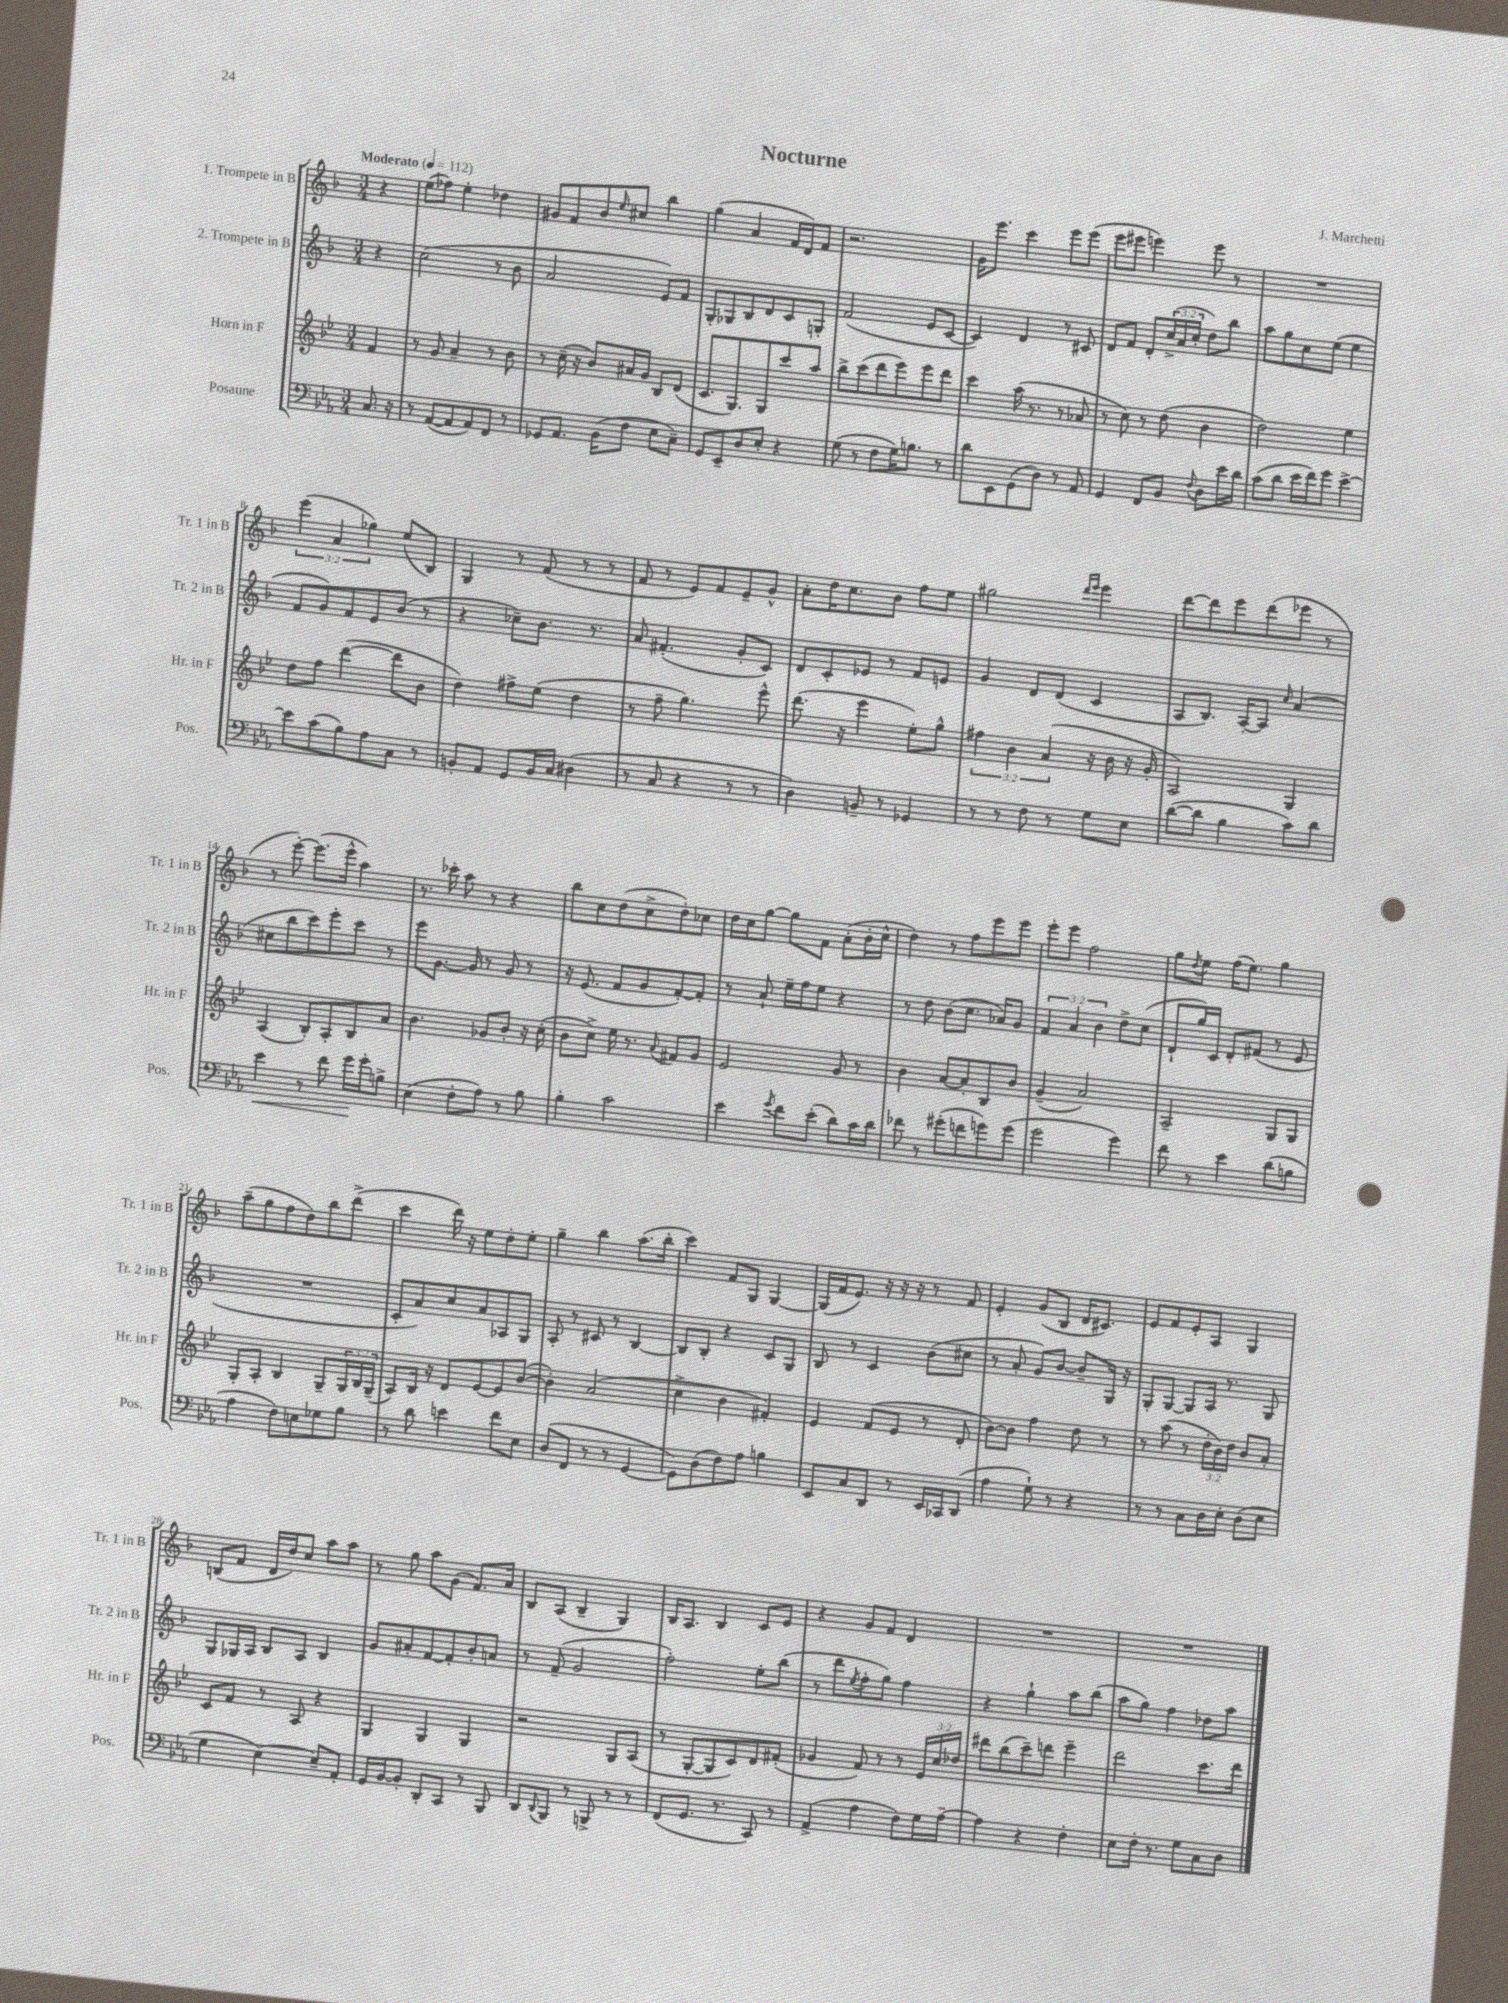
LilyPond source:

\header { title = "Nocturne" composer = "J. Marchetti" }
<<
\new StaffGroup <<
\new Staff = "s0" \with { instrumentName = "1. Trompete in B" shortInstrumentName = "Tr. 1 in B" } {
    \clef treble \key f \major \numericTimeSignature \time 3/4 \override Staff.TupletNumber.text = #tuplet-number::calc-fraction-text \partial 4 \tempo "Moderato" 4 = 112
    r4 |
    e''8( fes''8) e''4-. des''4 |
    gis'8 f'8 bes'8 \grace { e''16 } cis''8 bes''4 |
    g''4( a'4 f'16 d'16) f'8 |
    r2. |
    g'16 e'''8. c'''4 e'''8 e'''8( |
    e'''8 eis'''8 e'''4) e'''8 r8 |
    R2. |
    \tuplet 3/2 { e'''4( a'4 ges''4) } e''8( bes8) |
    g4 r8 f'8( r8 r8 |
    f'8 r8 e'8) f'8 e'8-- g'8-^ |
    a'8-. d''16 c''8. bes'8 f''8 e''8 |
    gis''2 \grace { d'''16 e'''16 } e'''4 |
    d'''8~ d'''8 e'''8 d'''8( ees'''8 r8 |
    r8 e'''8~-.) e'''8.( e'''16-^ a''4) |
    r8. ces'''16-. a''8 r8 r4 |
    bes''8 c''8 d''8( c''8-> d''8-.) ces''8 |
    d''16 c''16 g''8~ g''8 f'8 a'8-.( bes'16-. c''16-^ |
    d''4) r8 f''8 e'''8 e'''8 |
    e'''8-. e'''8 f''2 |
    g''8 \acciaccatura { d''8 } e''8 f''16( e''8.) g''4 |
    a''8--( g''8 f''8 d''8) bes''8 d'''8->( |
    c'''4 d'''16) r16 e''8 d''8-. e''8-. |
    g''4-- bes''4 a''8.( bes''16-. |
    c'''4) f'8 g8 g4~ |
    g16( f'16 e'8.) r16 r16 r16 r8 f'8 |
    e'4-. g'8( bes8 d'16 cis'8.) |
    e'8 f'8 e'8-. a8 g4 |
    b8( f'8 d'16 d''16) c''8 a''8 a''8 |
    r8 g''8 a''8 g'8( f'8.) a'16 |
    bes8 a8( bes4-- g4) |
    bes16 a8. bes4 c'8 e'8 |
    r4 g'8 f'8 d'4 |
    R2. |
    R2. \bar "|." |
}
\new Staff = "s1" \with { instrumentName = "2. Trompete in B" shortInstrumentName = "Tr. 2 in B" } {
    \clef treble \key f \major \numericTimeSignature \time 3/4 \override Staff.TupletNumber.text = #tuplet-number::calc-fraction-text \partial 4
    r4 |
    c''2( r8 bes'8 |
    a'2 e'8) f'8 |
    g8-. ges8 bes8 d'8 c'8 g8-. |
    f'2( e'8 c'8~ |
    c'4) d'4 r8 cis'8 |
    d'8 f'8 d'8-. \tuplet 3/2 { c''16->( a'16 c''16-. } d''8) bes''8 |
    a''8 g''8 c''8 e''8( e''4 |
    f'8 g'8) f'8 e'8 bes'8( r8 |
    r4 ces''8--) bes'8. r8. |
    a'8 fis'4.-.( g'8-. c'8) |
    d'8 c'8-. ees'8 r8 f'8 e'8 |
    g'4 d'8 d'8( c'4 |
    a8 bes8.) a16~-. a8 \grace { c''16 } a'4( |
    cis''8 bes''8 c'''8) e'''8-. c'''8 r8 |
    e'''8 g'8.~ g'16 r8 g'8 r8 |
    r16 e'8.( f'8 g'8 f'8~-.) f'8-. |
    r8 a'8-! e''16-- f''16 e''8 r4 |
    r8 d''8 bes'8( c''8. aes'16) g'8 |
    \tuplet 3/2 { f'4 a'4 bes'4 } d''8-> c''8( |
    d'8-! g''16) c'16 d'8-. fis'8( r8 e'8 |
    R2. |
    c'8-. a'8) c''8 a'8 aes8 g8 |
    a8-. r8 cis'8 r8 bes4~ |
    bes8 bes8-. r4 c'8 g8 |
    bes8 r8 c'4 bes'8( cis''8 |
    r8 a'8-. g'8) bes'8~ bes'8-- g16 r16 |
    g8-. g8~ g8 a16 r8. g8 |
    g8 ges16 a16 bes8 a8 bes4 |
    g'8 ais'8-. f'8~ f'8-. bes'8-. a'8 |
    r8 f'8--( g'2 |
    f''2-.) e''8-. bes''8( |
    r8 d'''8 \acciaccatura { e''8 } f''8-. g''8) f''4 |
    r4 g''4-! a''8 bes''8( |
    a''8 g''8) f''4 des''8 a''8 \bar "|." |
}
\new Staff = "s2" \with { instrumentName = "Horn in F" shortInstrumentName = "Hr. in F" } {
    \clef treble \key bes \major \numericTimeSignature \time 3/4 \override Staff.TupletNumber.text = #tuplet-number::calc-fraction-text \partial 4
    f'4 |
    r8 g'8 a'4-- r8 bes'8 |
    r8 c''16--( r16 bes'8) ais'16 g'16 bes8 d'8( |
    c'8. g8.) g8 c'''8 a''8 |
    bes''8-> c'''8( d'''8 ees'''8) ees'''8 d'''8 |
    c'''4 a''16( r8. r8 aes'8 |
    r8 c''8) r8 d''8( bes'4 |
    d''2) ees''4 |
    d''8 f''8 d'''4~( d'''8 bes'8 |
    d''4) fis''8-> ees''8( d''4 |
    r8 f''8-- g''4.) ees'''8-^ |
    d'''8.( r16 ees'''4 ees''8-.) g''8-^ |
    \tuplet 3/2 { fis''4 bes'4 a'4( } r16 bes'16 r16 g'16-. |
    a2) g4 |
    a4( bes8-.) a8-. bes8 a'8 |
    bes'4. ges'8 bes'8-. r16 c''16-.( |
    bes'8 c''8->) ees''16 r8. \appoggiatura { a'8 } fis'8 g'8 |
    ees'2 g'8 r8 |
    bes'4 a'8~ a'8-. bes8 bes'8 |
    g'4--( a'2) |
    a2-- g8 g8 |
    g8-. a8-. bes4 g8-- \tuplet 3/2 { g16 bes16 g16--( } |
    a8) bes16 r16 d'8 ees'8~ ees'8 bes'8~( |
    bes'4-.) a'2( |
    c''4-> bes'4 fis'4-.) |
    ees'4 f'8( ees'8 r8 d'8-. |
    bes'8~) bes'8 f''4 d''8 r8 |
    r8 a''8( r8 \tuplet 3/2 { d''16-. bes'16) d''16 } bes'8 a'8-. |
    c'8 f'8 r8 a8 r4 |
    g4 g4 g4 |
    r2 g8 a8( |
    r8 g8~-. g8 c'8) d'8 fis'8-.( |
    ges'4 f'8) r8 r8 \tuplet 3/2 { ees'16 c''16 des''16 } |
    dis'''8 bes''8( c'''8--) d'''8 ees'''4-- |
    d'''2 c'''8. d'''16 \bar "|." |
}
\new Staff = "s3" \with { instrumentName = "Posaune" shortInstrumentName = "Pos." } {
    \clef bass \key ees \major \numericTimeSignature \time 3/4 \partial 4
    c8. r16 |
    r8 aes,8~( aes,8 aes,8) f,8 r8 |
    ges,8 aes,8. bes,16( f8 ees8 c8--) |
    g,8 ees,8-- d8 ees8-. r4 |
    g8( r8 f8 g16) b8. r8 |
    d'8 ees,8 g,8( d8) r8 aes,8 |
    g,4 f,8 bes,8 \appoggiatura { f8 } d8 ees'16 d'16 |
    c'8( d'8 ees'16 f'16) g'8 ees'4~-> |
    ees'8 c'8( bes8) aes8 c8 r8 |
    b,8-. aes,8 g,8 b,16 c16 dis4( |
    r8 c8 r4 r8 r8 |
    d4) b,8-- r8 ges,4 |
    r8 r8 f8 r8 g8 ees8 |
    d'8~( d'8 bes4 c'8) d'8 |
    ees'4\< r8 f'8 g'16\! g'16-. b8-> |
    ees4( f8-. aes8) r8 bes8 |
    bes4-. c'2 |
    ees'4 \acciaccatura { g'8 } f'8 ees'8-.( d'8) c'16 d'16 |
    fes'8 r8 gis'8-.( f'8 g'8) g'8( |
    g'2 g'4) |
    f'8 r8 ees'4 d'8( b8 |
    aes4 f8) e8 ges8 bes8 |
    r8 d'8 e'4 f'8 ees8 |
    d8( f,8 r8 r8 g,4~ |
    g,8) d8( f8) aes8 b4 |
    ees,8 c8 d,8 r8 ees,16 ces,16 d,8( |
    aes4 g8-!) r8 r4 |
    r8 r8 c8 d16 ees16-. d8( ees8 |
    g4 ees4~) ees8-- aes,8-. |
    g,16 bes,16~ bes,8-. d,8-. c,8 r8 bes,,8 |
    d,8 \appoggiatura { d,8 } bes,,8 r8 b,,8-> r8 r8 |
    f,8( g,8. r8. c,8) r8 |
    aes,4->( aes4 f8) g16 aes16~-- |
    aes4 r4 f4-. |
    ees8 f16-. r8. g8 c8 d8 \bar "|." |
}
>>
>>
